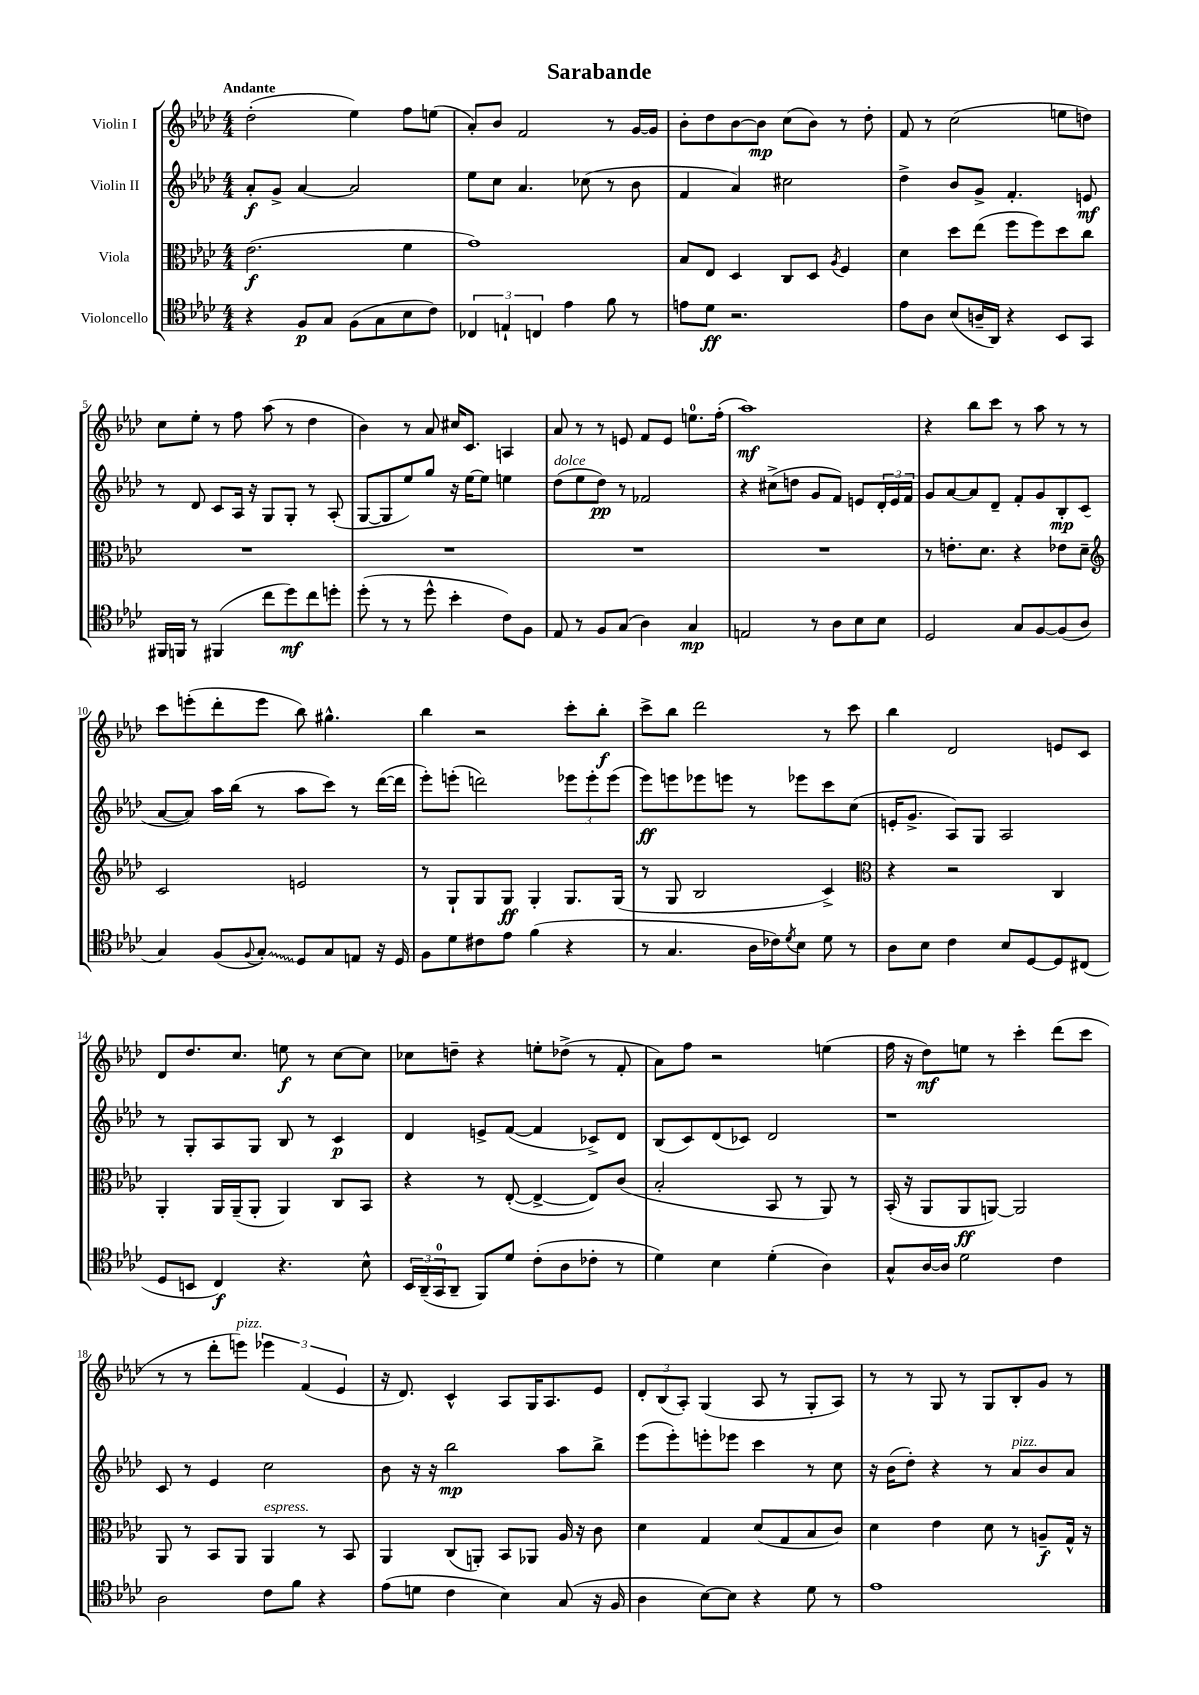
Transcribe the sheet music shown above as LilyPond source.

\header { title = "Sarabande" }
<<
\new StaffGroup <<
\new Staff = "s0" \with { instrumentName = "Violin I" } {
    \clef treble \key aes \major \numericTimeSignature \time 4/4 \tempo "Andante"
    des''2-.( ees''4) f''8 e''8( |
    aes'8-.) bes'8 f'2 r8 g'16~ g'16 |
    bes'8-. des''8 bes'8~ bes'8\mp c''8( bes'8) r8 des''8-. |
    f'8 r8 c''2( e''8 d''8) |
    c''8 ees''8-. r8 f''8 aes''8( r8 des''4 |
    bes'4) r8 aes'8 cis''16 c'8. a4 |
    aes'8 r8 r8 e'8 f'8 e'8 e''8.-0 f''16-.( |
    aes''1\mf) |
    r4 bes''8 c'''8 r8 aes''8 r8 r8 |
    c'''8 e'''8-.( des'''8-. e'''8 bes''8) gis''4.-^ |
    bes''4 r2 c'''8-. bes''8-.\f |
    c'''8-> bes''8 des'''2 r8 c'''8 |
    bes''4 des'2 e'8 c'8 |
    des'8 des''8. c''8. e''8\f r8 c''8~ c''8 |
    ces''8 d''8-- r4 e''8-. des''8->( r8 f'8-. |
    aes'8) f''8 r2 e''4( |
    f''16 r16 des''8\mf) e''8 r8 c'''4-. des'''8( c'''8 |
    r8 r8 des'''8-. e'''8^\markup { \italic "pizz." }) \tuplet 3/2 { ees'''4 f'4( ees'4 } |
    r16 des'8.) c'4-^ aes8 g16 aes8. ees'8 |
    \tuplet 3/2 { des'8-. bes8( aes8-.) } g4( aes8 r8 g8-. aes8) |
    r8 r8 g8 r8 g8 bes8-. g'8 r8 \bar "|." |
}
\new Staff = "s1" \with { instrumentName = "Violin II" } {
    \clef treble \key aes \major \numericTimeSignature \time 4/4
    aes'8-.\f g'8-> aes'4~ aes'2 |
    ees''8 c''8 aes'4. ces''8( r8 bes'8 |
    f'4 aes'4) cis''2 |
    des''4-> bes'8 g'8-> f'4.-. e'8\mf |
    r8 des'8 c'8 aes16 r16 g8 g8-. r8 aes8-.( |
    g8~ g8 ees''8) g''8 r16 ees''16~ ees''8 e''4 |
    des''8^\markup { \italic "dolce" }( ees''8 des''8\pp) r8 fes'2 |
    r4 cis''8->( d''8 g'8 f'8) e'8 \tuplet 3/2 { des'16-. e'16 f'16 } |
    g'8 aes'8~ aes'8 des'8-- f'8-. g'8 bes8-.\mp c'8( |
    aes'8~ aes'8) aes''16 bes''16( r8 aes''8 c'''8) r8 des'''16~( des'''16 |
    ees'''8-.) e'''8-.( d'''2) \tuplet 3/2 { ees'''8 ees'''8-. ees'''8( } |
    ees'''8\ff) e'''8 ees'''8 e'''8 r8 ees'''8 c'''8 c''8( |
    e'16-. g'8.-> aes8) g8 aes2 |
    r8 g8-. aes8 g8 bes8 r8 c'4\p |
    des'4 e'8-> f'8~( f'4 ces'8->) des'8 |
    bes8( c'8) des'8( ces'8) des'2 |
    r1 |
    c'8 r8 ees'4 c''2 |
    bes'8 r16 r16 bes''2\mp aes''8 bes''8-> |
    ees'''8( ees'''8-.) e'''8-. ees'''8 c'''4 r8 c''8 |
    r16 bes'16( des''8-.) r4 r8 aes'8^\markup { \italic "pizz." } bes'8 aes'8 \bar "|." |
}
\new Staff = "s2" \with { instrumentName = "Viola" } {
    \clef alto \key aes \major \numericTimeSignature \time 4/4
    ees'2.\f( f'4 |
    g'1) |
    bes8 ees8 des4 c8 des8 \acciaccatura { aes8 } f4 |
    des'4 des''8 ees''8( f''8 f''8) des''8 c''8 |
    R1 |
    R1 |
    R1 |
    R1 |
    r8 e'8.-. des'8. r4 ees'8 des'8-- |
    \clef treble c'2 e'2 |
    r8 g8-! g8 g8\ff g4-. g8. g16( |
    r8 g8 bes2 c'4->) |
    \clef alto r4 r2 c4 |
    aes,4-. aes,16 aes,16--( aes,8-. aes,4) c8 bes,8 |
    r4 r8 ees8~-.( ees4~-> ees8) c'8( |
    bes2-. bes,8 r8 aes,8) r8 |
    bes,16-.( r16 aes,8 aes,8\ff a,8~) a,2 |
    aes,8 r8 bes,8 aes,8 aes,4^\markup { \italic "espress." } r8 bes,8 |
    aes,4 c8( a,8-.) bes,8 aes,8 aes16 r16 c'8 |
    des'4 g4 des'8( g8 bes8 c'8) |
    des'4 ees'4 des'8 r8 a8--\f g16-^ r16 \bar "|." |
}
\new Staff = "s3" \with { instrumentName = "Violoncello" } {
    \clef tenor \key aes \major \numericTimeSignature \time 4/4
    r4 f8\p g8 f8( g8 bes8 c'8) |
    \tuplet 3/2 { ces4 e4-! c4 } ees'4 f'8 r8 |
    e'8 des'8\ff r2. |
    ees'8 aes8 bes8( a16-- aes,16) r4 bes,8 g,8 |
    fis,16 f,16 r8 fis,4( c''8 des''8\mf) c''8 d''8-. |
    des''8-.( r8 r8 des''8-^ bes'4-. c'8) f8 |
    ees8 r8 f8 g8( aes4) g4\mp |
    e2 r8 aes8 bes8 bes8 |
    des2 g8 f8~ f8( aes8 |
    g4) f8( \appoggiatura { f8 } \once \override Glissando.style = #'zigzag g8-.\glissando) des8 g8 e8 r16 des16 |
    f8 des'8 cis'8 ees'8 f'4( r4 |
    r8 g4. aes16 ces'16) \acciaccatura { des'8 } bes8 des'8 r8 |
    aes8 bes8 c'4 bes8 des8~ des8 cis8( |
    des8 b,8 c4\f) r4. bes8-^ |
    \tuplet 3/2 { bes,16 aes,16--( g,16-0 } aes,8-- f,8) des'8 c'8-.( aes8 ces'8-. r8 |
    des'4) bes4 des'4-.( aes4) |
    g8-^ aes16~ aes16 des'2 c'4 |
    aes2 c'8 f'8 r4 |
    ees'8( d'8 c'4 bes4) g8( r16 f16 |
    aes4 bes8~) bes8 r4 des'8 r8 |
    ees'1 \bar "|." |
}
>>
>>
